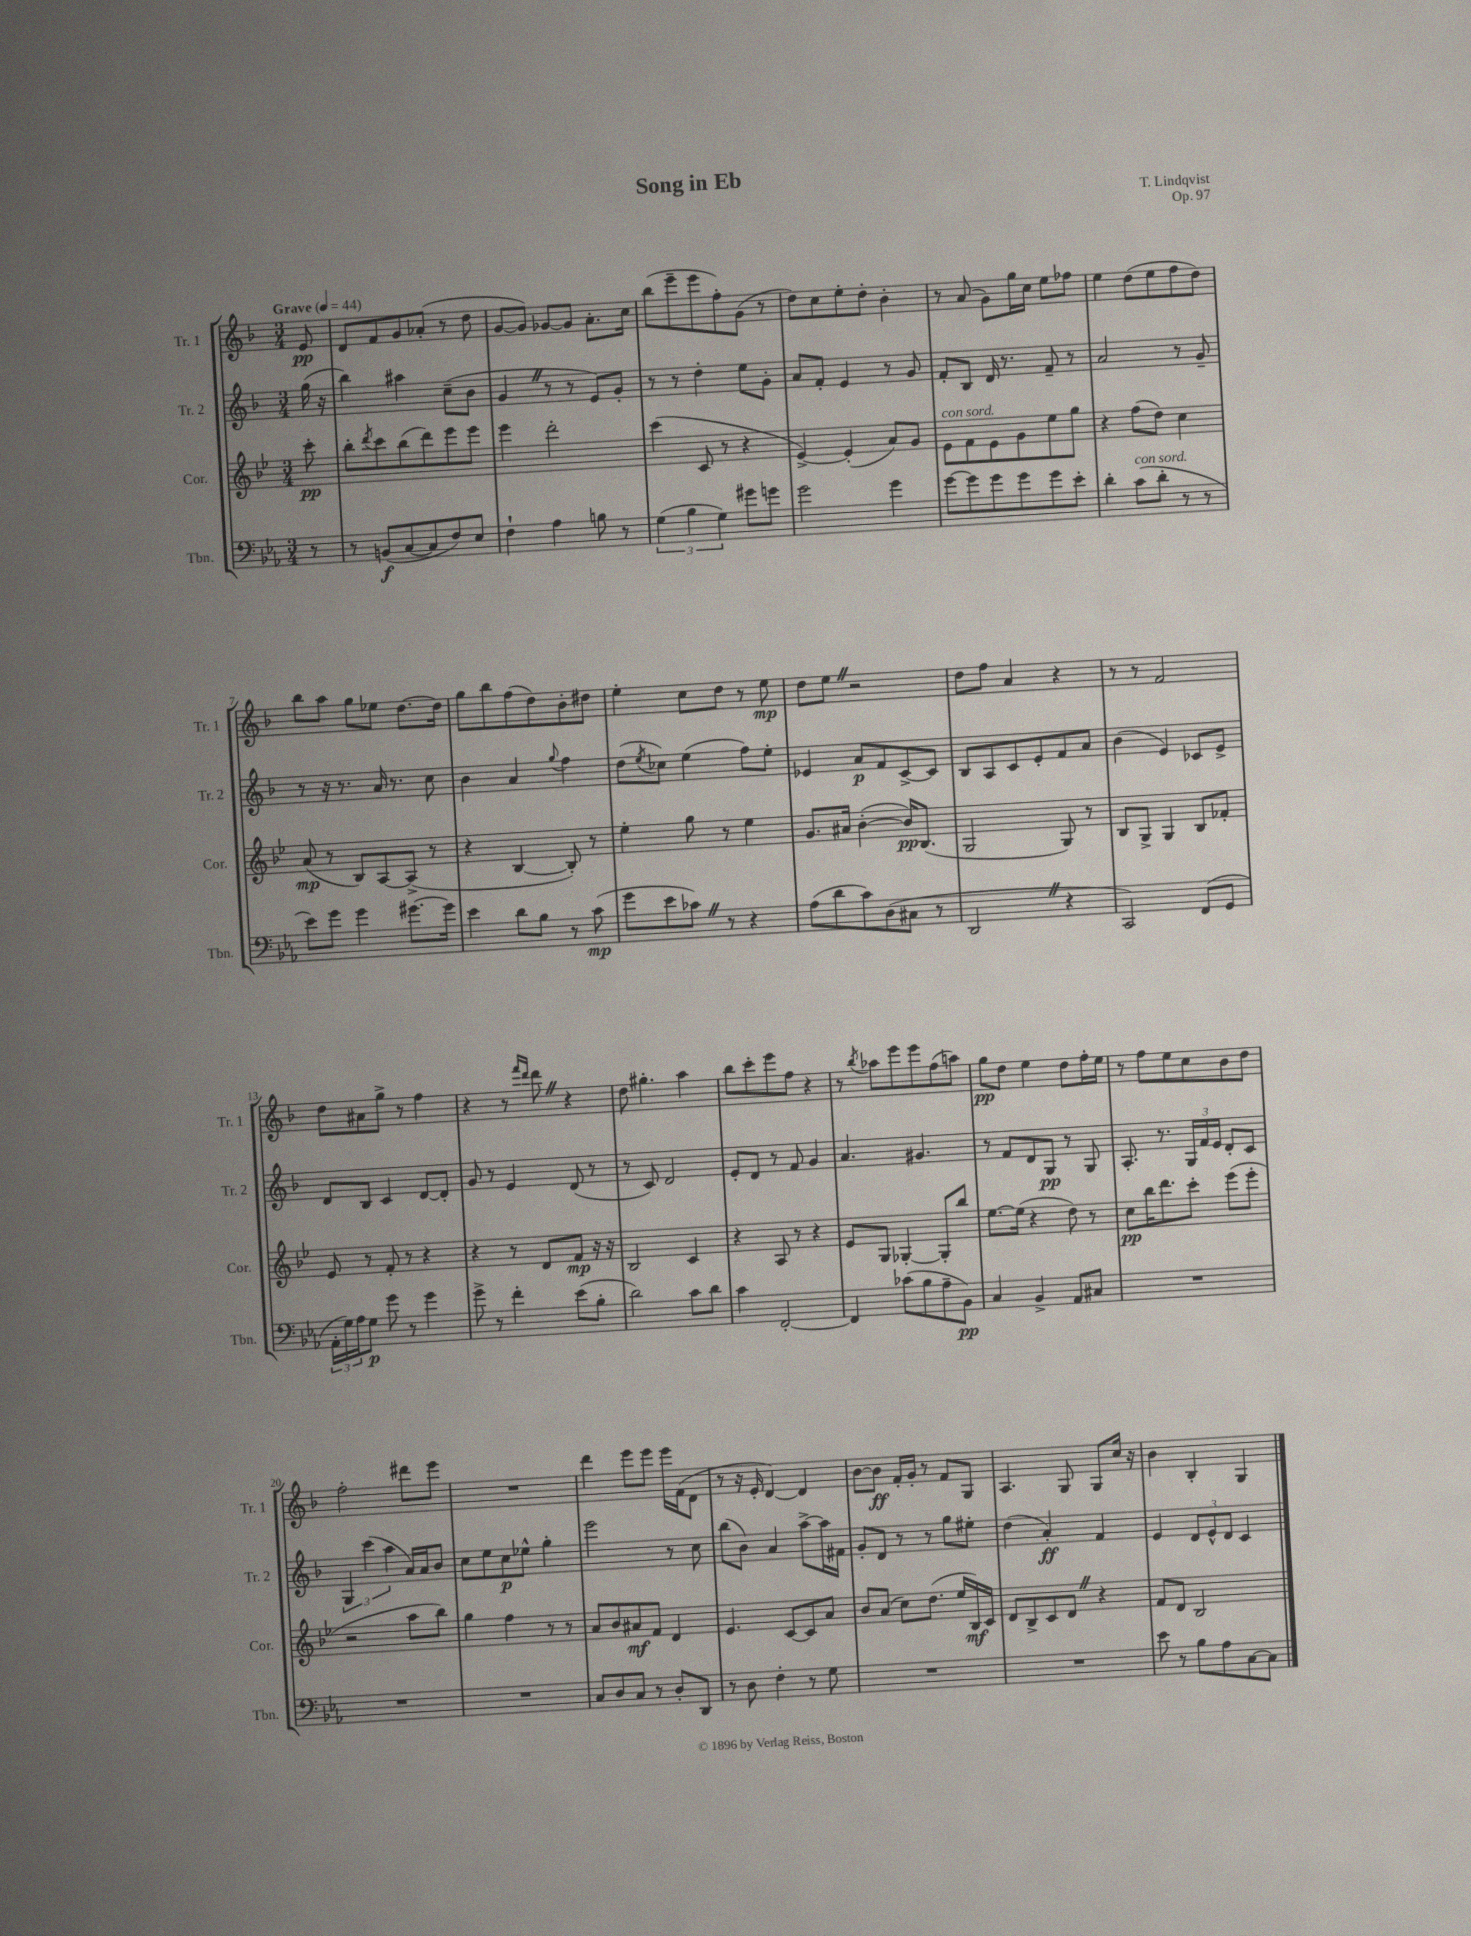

**kern	**dynam	**kern	**dynam	**kern	**dynam	**kern	**dynam
*part4	*part4	*part3	*part3	*part2	*part2	*part1	*part1
*staff4	*staff4	*staff3	*staff3	*staff2	*staff2	*staff1	*staff1
*I"Tbn.	*	*I"Cor.	*	*I"Tr. 2	*	*I"Tr. 1	*
*I'Tbn.	*	*I'Cor.	*	*I'Tr. 2	*	*I'Tr. 1	*
*clefF4	*	*clefG2	*	*clefG2	*	*clefG2	*
*k[b-e-a-]	*	*k[b-e-]	*	*k[b-]	*	*k[b-]	*
*M3/4	*	*M3/4	*	*M3/4	*	*M3/4	*
*MM44	*	*MM44	*	*MM44	*	*MM44	*
=	=	=	=	=	=	=	=
!	!	!	!	!	!	!LO:TX:a:B:t=Grave	!
8r	.	8ccc'\	pp	(16gg\	.	8e/	pp
.	.	.	.	16r	.	.	.
=1	=1	=1	=1	=1	=1	=1	=1
8r	.	8bb-'\L	.	4bb-\)	.	8d/L	.
.	.	8qddd/	.	.	.	.	.
(8BBn/L	f	8ccc\	.	.	.	8f/	.
[8C/	.	(8bb-\	.	4aa#X\	.	8g/	.
8C/]	.	8ddd\)	.	.	.	(8a-X'/J	.
8F/)	.	8eee-\	.	(8cc~\L	.	8r	.
8E-/J	.	8eee-\J	.	8b-\J	.	8dd\	.
=2	=2	=2	=2	=2	=2	=2	=2
4F`\	.	4eee-\	.	4gZ/	.	[8g/L	.
.	.	.	.	.	.	8g/J])	.
4A-\	.	2ddd'\	.	8r	.	[8g-X/L	.
.	.	.	.	8r	.	8g-/J]	.
8Bn\	.	.	.	8e/L)	.	8.a'\L	.
8r	.	.	.	8g'/J	.	.	.
.	.	.	.	.	.	16cc\Jk	.
=3	=3	=3	=3	=3	=3	=3	=3
(6G\	.	(4ccc\	.	8r	.	(8bb-\L	.
.	.	.	.	8r	.	8eee~\	.
6B-\	.	.	.	.	.	.	.
.	.	8c/	.	4dd'\	.	8eee\	.
6G\)	.	.	.	.	.	.	.
.	.	8r	.	.	.	8ff'\)	.
8g#X\L	.	4r	.	8ee\L	.	(8g\J	.
8gn\J	.	.	.	8g'\J	.	8r	.
=4	=4	=4	=4	=4	=4	=4	=4
2g\	.	[4e-^/)	.	8a/L	.	8dd\L)	.
.	.	.	.	8f'/J	.	8cc\	.
.	.	(4e-'/]	.	4e/	.	8ee'\	.
.	.	.	.	.	.	8dd'\J	.
4g\	.	8a/L)	.	8r	.	4b-'\	.
.	.	8g/J	.	8g/	.	.	.
=5	=5	=5	=5	=5	=5	=5	=5
!	!	!LO:TX:a:i:t=con sord.	!	!	!	!	!
[8g\L	.	8e-\L	.	8f'/L	.	8r	.
8g\]	.	8f\	.	8B-/J	.	(8a/	.
8g\	.	8e-\	.	16d/	.	8g\L)	.
.	.	.	.	8.r	.	.	.
8g\	.	8g\	.	.	.	16gg\L	.
.	.	.	.	.	.	16cc\JJ	.
8g\	.	8ee-\	.	8f~/	.	8ee\L	.
8e-'\J	.	8gg\J	.	8r	.	8ff-X\J	.
=6	=6	=6	=6	=6	=6	=6	=6
4d'\	.	4r	.	2a/	.	4ee\	.
!LO:TX:a:i:t=con sord.	!	!	!	!	!	!	!
(8c\L	.	(8ff\L	.	.	.	(8dd\L	.
8d'\J	.	8dd\J)	.	.	.	8ee\	.
8r	.	4cc\	.	8r	.	8ff\	.
8r	.	.	.	8g~/	.	8dd\J)	.
!!LO:LB:g=z
=7	=7	=7	=7	=7	=7	=7	=7
8e-\L)	.	(8a/	mp	8r	.	8bb-\L	.
8g\J	.	8r	.	16r	.	8aa\J	.
.	.	.	.	8.r	.	.	.
4g\	.	8B-/L)	.	.	.	8gg\L	.
.	.	[8A/	.	16a/	.	8ee-X\J	.
.	.	.	.	8.r	.	.	.
[8.g#X\L	.	(8A^/J]	.	.	.	[8.dd\L	.
.	.	8r	.	8cc\	.	.	.
16g#\Jk]	.	.	.	.	.	16dd\Jk]	.
=8	=8	=8	=8	=8	=8	=8	=8
4e-\	.	4r	.	4b-\	.	8gg\L	.
.	.	.	.	.	.	8bb-\	.
8d\L	.	[4B-/	.	4a/	.	(8ff\	.
8B-\J	.	.	.	.	.	8dd\)	.
.	.	.	.	8qqgg/	.	.	.
8r	.	8B-'/])	.	4ff\	.	8b-'\	.
(8c\	mp	8r	.	.	.	8dd#X\J	.
=9	=9	=9	=9	=9	=9	=9	=9
8g\L	.	4ee-'\	.	(8dd\L	.	4ee'\	.
.	.	.	.	8qee/	.	.	.
8e-\	.	.	.	8cc-X\J)	.	.	.
8c-XZ\J)	.	8gg\	.	(4ee\	.	8cc\L	.
8r	.	8r	.	.	.	8dd\J	.
4r	.	4ee-\	.	8ff\L)	.	8r	.
.	.	.	.	8ee'\J	.	8ee\	mp
=10	=10	=10	=10	=10	=10	=10	=10
(8A-\L	.	8.g/L	.	4e-X/	.	8dd\L	.
8d\	.	.	.	.	.	8eeZ\J	.
.	.	16a#X/Jk	.	.	.	.	.
8c\)	.	([4b-'\	.	8a/L	p	2r	.
(8D\	.	.	.	8f/	.	.	.
8C#X\J	.	16b-/KL])	pp	[8c^/	.	.	.
.	.	(8.B-/J	.	.	.	.	.
8r	.	.	.	8c/J]	.	.	.
=11	=11	=11	=11	=11	=11	=11	=11
2DDZ/	.	2G/	.	8B-/L	.	8dd\L	.
.	.	.	.	8A/	.	8ff\J	.
.	.	.	.	8c/	.	4a/	.
.	.	.	.	8e'/	.	.	.
4r	.	8G/)	.	8f/	.	4r	.
.	.	8r	.	8a/J	.	.	.
=12	=12	=12	=12	=12	=12	=12	=12
2CC/)	.	8B-/L	.	(4b-\	.	8r	.
.	.	8G^/J	.	.	.	8r	.
.	.	4G/	.	4e/)	.	2f/	.
(8FF/L	.	8B-/L	.	8c-X/L	.	.	.
8GG/J	.	8f-X'/J	.	8e^/J	.	.	.
!!LO:LB:g=z
=13	=13	=13	=13	=13	=13	=13	=13
24AA-'\LL	.	8e-/	.	8d/L	.	8dd\L	.
24G\)	.	.	.	.	.	.	.
24A-\J	.	.	.	.	.	.	.
8G\J	p	8r	.	8B-/J	.	8a#X\	.
8g\	.	8f'/	.	4c/	.	8gg^\J	.
8r	.	8r	.	.	.	8r	.
4g\	.	4r	.	[8d/L	.	4ff\	.
.	.	.	.	8d'/J]	.	.	.
=14	=14	=14	=14	=14	=14	=14	=14
8g^\	.	4r	.	8g/	.	4r	.
8r	.	.	.	8r	.	.	.
4f'\	.	8r	.	4e/	.	8r	.
.	.	.	.	.	.	16qqfff/LL	.
.	.	.	.	.	.	16qqddd/JJ	.
.	.	8d/L	.	.	.	8dddZ\	.
(8e-\L	.	8f/J	mp	(8d/	.	4r	.
8B-'\J	.	16r	.	8r	.	.	.
.	.	16r	.	.	.	.	.
=15	=15	=15	=15	=15	=15	=15	=15
2d\)	.	2B-/	.	8r	.	8dd\	.
.	.	.	.	8c/)	.	4.gg#X'\	.
.	.	.	.	2d/	.	.	.
8c\L	.	4c/	.	.	.	4aa\	.
8d\J	.	.	.	.	.	.	.
=16	=16	=16	=16	=16	=16	=16	=16
4c\	.	4r	.	8e'/L	.	8bb-\L	.
.	.	.	.	8d/J	.	8ccc'\	.
[2FF'/	.	8A/	.	8r	.	8eee\	.
.	.	8r	.	8f/	.	8ff\J	.
.	.	4r	.	4g/	.	4r	.
=17	=17	=17	=17	=17	=17	=17	=17
4FF/]	.	8e-/L	.	4.a/	.	8r	.
.	.	.	.	.	.	8qbb-/	.
.	.	8G/J	.	.	.	8aa-X\L	.
(8c-X\L	.	[4G-X'/	.	.	.	8eee\	.
8B-\	.	.	.	4.g#X/	.	8eee\	.
8A-~\	.	8G-'/L]	.	.	.	(8ff\	.
8BB-\J)	pp	8bb-/J	.	.	.	8aan\J)	.
=18	=18	=18	=18	=18	=18	=18	=18
4C/	.	[8.ee-\L	.	8r	.	8gg\L	pp
.	.	.	.	8f/L	.	8dd\J	.
.	.	(16ee-\Jk]	.	.	.	.	.
4BB-^/	.	4r	.	8d/	.	4ee\	.
.	.	.	.	8G/J	pp	.	.
8AA-/L	.	8dd\)	.	8r	.	8dd\L	.
8C#X/J	.	8r	.	8G/	.	16ff'\L	.
.	.	.	.	.	.	16ee\JJ	.
=19	=19	=19	=19	=19	=19	=19	=19
2.r	.	8cc\L	pp	8.A'/	.	8r	.
.	.	16bb-\K	.	.	.	8ff\L	.
.	.	8.ddd\	.	8.r	.	.	.
.	.	.	.	.	.	8ee\	.
.	.	8ccc'\J	.	24G/LL	.	8cc\	.
.	.	.	.	24f/	.	.	.
.	.	.	.	24e/JJ	.	.	.
.	.	(8eee-\L	.	8d'/L	.	8b-\	.
.	.	8eee-'\J	.	8c/J	.	8dd\J	.
!!LO:LB:g=z
=20	=20	=20	=20	=20	=20	=20	=20
2.r	.	2r	.	6G/	.	2ff'\	.
.	.	.	.	(6ccc\	.	.	.
.	.	.	.	6aa\	.	.	.
.	.	8aa\L	.	16a/LL)	.	8ddd#X\L	.
.	.	.	.	16a/J	.	.	.
.	.	8bb-\J)	.	8b-/J	.	8eee\J	.
=21	=21	=21	=21	=21	=21	=21	=21
2.r	.	4gg\	.	8cc\L	.	2.r	.
.	.	.	.	8ee\	.	.	.
.	.	4ff\	.	8cc\	p	.	.
.	.	.	.	8ee-X^^\J	.	.	.
.	.	8r	.	4gg'\	.	.	.
.	.	8r	.	.	.	.	.
=22	=22	=22	=22	=22	=22	=22	=22
8C/L	.	8a/L	.	2eee\	.	4ddd\	.
8D/	.	8b-/	.	.	.	.	.
8C/J	.	8a#X/	mf	.	.	8eee\L	.
8r	.	8f/J	.	.	.	8eee\J	.
8D'/L	.	4d/	.	8r	.	16eee\LL	.
.	.	.	.	.	.	(16f\J	.
8DD/J	.	.	.	8cc\	.	8d\J	.
=23	=23	=23	=23	=23	=23	=23	=23
8r	.	4.e-/	.	(8bb-\L	.	8r	.
8D\	.	.	.	8b-\J)	.	16r	.
.	.	.	.	.	.	16e'/	.
4F'\	.	.	.	4a/	.	[4d/)	.
.	.	[8c/L	.	.	.	.	.
8r	.	8c/]	.	[8aa^\L	.	4d/]	.
8G\	.	8a/J	.	16aa\L]	.	.	.
.	.	.	.	16f#X\JJ	.	.	.
=24	=24	=24	=24	=24	=24	=24	=24
2.r	.	8b-/L	.	8g'/L	.	[8b-\L	.
.	.	(8a/J	.	8d/J	.	8b-\J]	ff
.	.	8cc\L)	.	8r	.	16f'/LL	.
.	.	.	.	.	.	16g'/JJ	.
.	.	(8.dd\J	.	8r	.	8r	.
.	.	.	.	8gg\L	.	8f/L	.
.	.	16ee-/LL	.	.	.	.	.
.	.	16B-/)	mf	8ee#X'\J	.	8G/J	.
.	.	16c/JJ	.	.	.	.	.
=25	=25	=25	=25	=25	=25	=25	=25
2.r	.	8d/L	.	(4dd\	.	4.A/	.
.	.	8B-^/	.	.	.	.	.
.	.	8c/	.	4a'/)	ff	.	.
.	.	8dZ/J	.	.	.	8G/	.
.	.	4r	.	4f/	.	8G/L	.
.	.	.	.	.	.	16cc/Jk	.
.	.	.	.	.	.	16r	.
=26	=26	=26	=26	=26	=26	=26	=26
8e-\	.	8f/L	.	4e/	.	4b-\	.
8r	.	8d/J	.	.	.	.	.
8B-\L	.	2B-/	.	12d/L	.	4B-'/	.
.	.	.	.	12e^^/	.	.	.
8A-\	.	.	.	.	.	.	.
.	.	.	.	12d/J	.	.	.
[8C\	.	.	.	4c/	.	4G/	.
8C\J]	.	.	.	.	.	.	.
==	==	==	==	==	==	==	==
*-	*-	*-	*-	*-	*-	*-	*-
